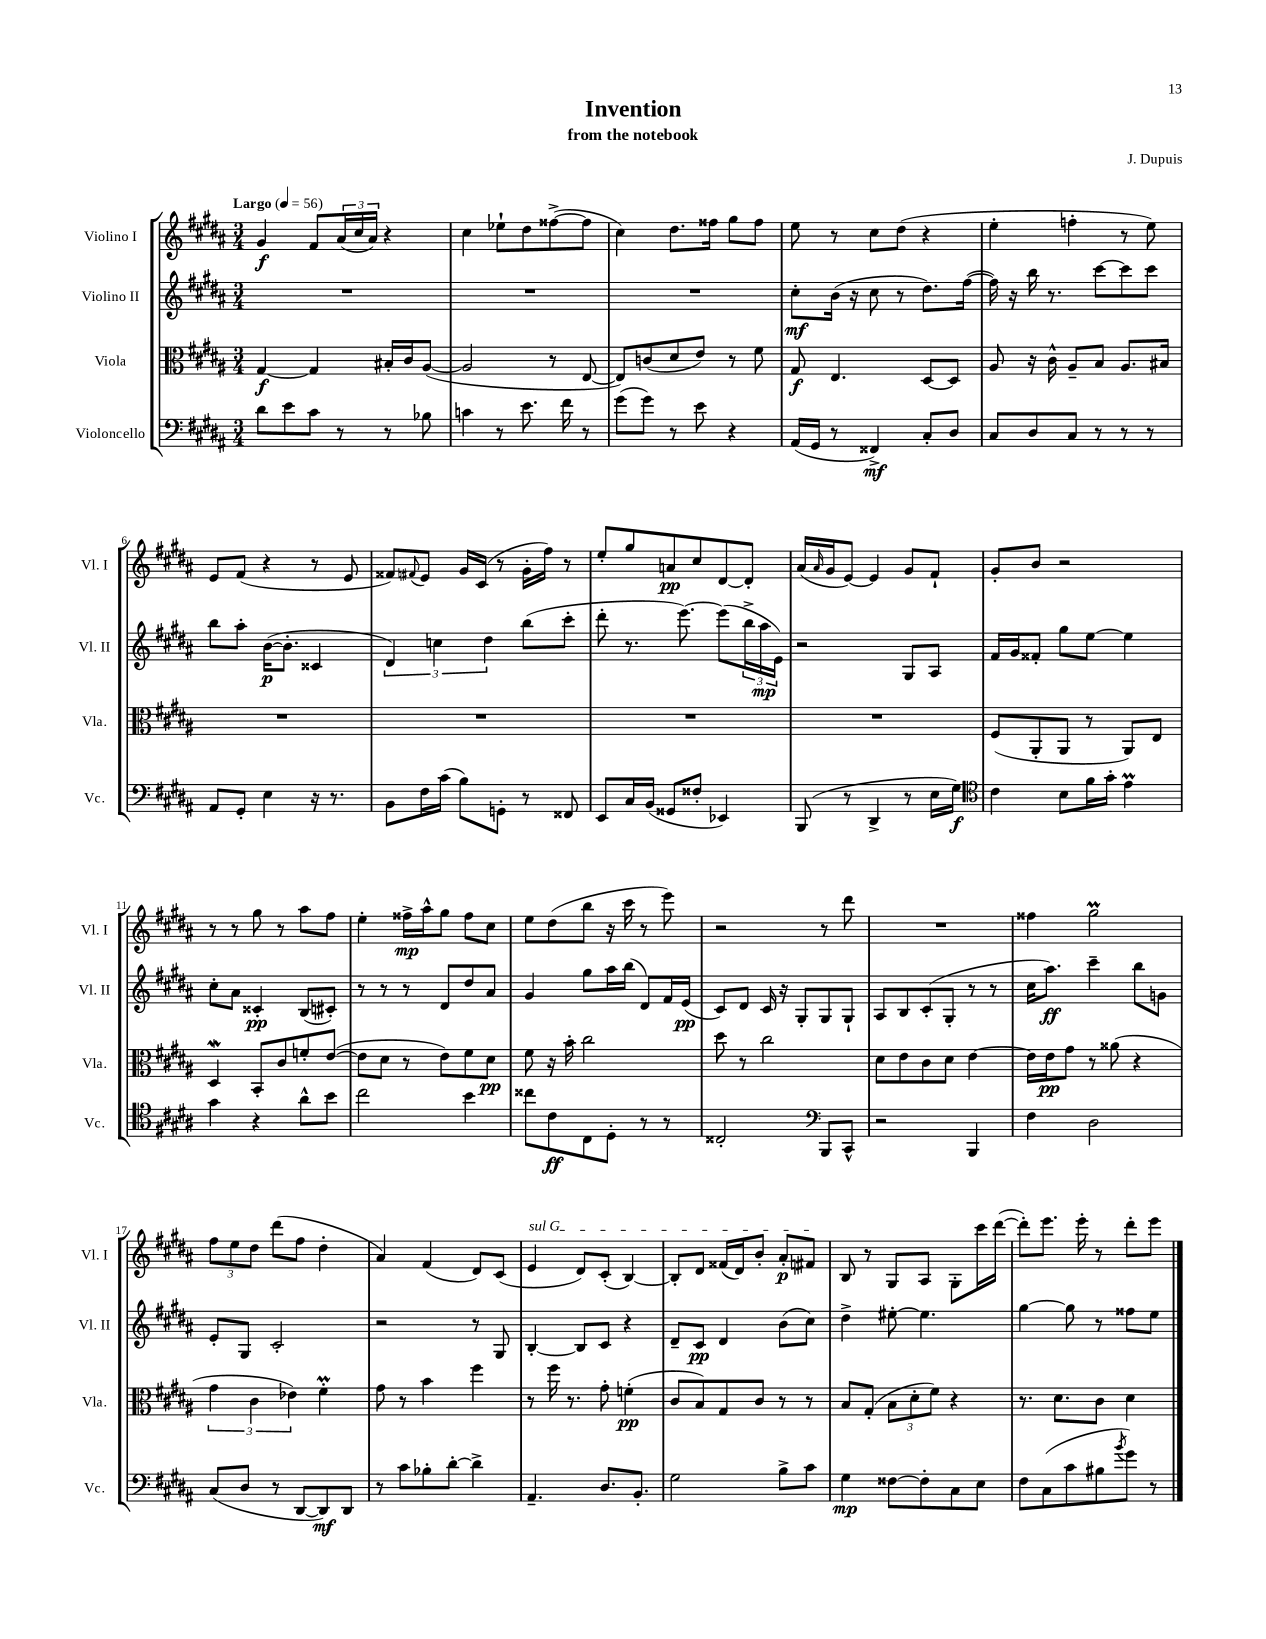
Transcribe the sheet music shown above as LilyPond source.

\header { title = "Invention" composer = "J. Dupuis" subtitle = "from the notebook" }
<<
\new StaffGroup <<
\new Staff = "s0" \with { instrumentName = "Violino I" shortInstrumentName = "Vl. I" } {
    \clef treble \key b \major \numericTimeSignature \time 3/4 \tempo "Largo" 4 = 56
    gis'4\f fis'8 \tuplet 3/2 { ais'16( cis''16 ais'16) } r4 |
    cis''4 ees''8-! dis''8 fisis''8~->( fisis''8 |
    cis''4) dis''8. fisis''16 gis''8 fisis''8 |
    e''8 r8 cis''8 dis''8( r4 |
    e''4-. f''4-. r8 e''8) |
    e'8 fis'8( r4 r8 e'8 |
    fisis'8) \appoggiatura { fis'8 } e'8 gis'16 cis'16( r8 gis'16-. fis''16) r8 |
    e''8-. gis''8 a'8\pp cis''8 dis'8~ dis'8-. |
    ais'16( \grace { ais'16 } gis'16 e'8~) e'4 gis'8 fis'8-! |
    gis'8-. b'8 r2 |
    r8 r8 gis''8 r8 ais''8 fis''8 |
    e''4-. fisis''16->\mp ais''16-^ gis''8 fisis''8 cis''8 |
    e''8 dis''8( b''8 r16 cis'''16 r8 e'''8) |
    r2 r8 dis'''8 |
    R2. |
    fisis''4 gis''2\prall |
    \tuplet 3/2 { fis''8 e''8 dis''8 } dis'''8( fis''8 dis''4-. |
    ais'4) fis'4( dis'8) cis'8( |
    \once \override TextSpanner.bound-details.left.text = \markup { \italic "sul G" } e'4\startTextSpan dis'8) cis'8-.( b4~) |
    b8-. dis'8 fisis'16( dis'16) b'8-. ais'8-.\p fis'8\stopTextSpan |
    b8 r8 gis8 ais8 gis8-. cis'''16 dis'''16~( |
    dis'''8-.) e'''8. e'''16-. r8 dis'''8-. e'''8 \bar "|." |
}
\new Staff = "s1" \with { instrumentName = "Violino II" shortInstrumentName = "Vl. II" } {
    \clef treble \key b \major \numericTimeSignature \time 3/4
    R2. |
    R2. |
    R2. |
    cis''8-.\mf b'16( r16 cis''8 r8 dis''8.) fis''16~( |
    fis''16) r16 b''16 r8. cis'''8~ cis'''8 cis'''8 |
    b''8 ais''8-. b'16~\p( b'8.-. cisis'4 |
    \tuplet 3/2 { dis'4) c''4 dis''4 } b''8( cis'''8-. |
    dis'''8-. r8. e'''8.~) e'''8( \tuplet 3/2 { b''16-> ais''16\mp e'16) } |
    r2 gis8 ais8 |
    fis'16 gis'16 fisis'8-. gis''8 e''8~ e''4 |
    cis''8-. ais'8 cisis'4-.\pp b8( cis'8-.) |
    r8 r8 r8 dis'8 dis''8 ais'8 |
    gis'4 gis''8 ais''16 b''16( dis'8) fis'16 e'16\pp( |
    cis'8) dis'8 cis'16 r16 gis8-. gis8 gis8-! |
    ais8 b8 cis'8-.( gis8-. r8 r8 |
    cis''16 ais''8.\ff) cis'''4-- b''8 g'8 |
    e'8-. gis8 cis'2-. |
    r2 r8 gis8 |
    b4~-. b8 cis'8 r4 |
    dis'8-- cis'8\pp dis'4 b'8( cis''8) |
    dis''4-> eis''8~-. eis''4. |
    gis''4~ gis''8 r8 fisis''8 e''8 \bar "|." |
}
\new Staff = "s2" \with { instrumentName = "Viola" shortInstrumentName = "Vla." } {
    \clef alto \key b \major \numericTimeSignature \time 3/4
    gis4~\f gis4 bis16-. cis'16 ais8~( |
    ais2 r8 e8~ |
    e8) c'8( dis'8 e'8) r8 fis'8 |
    gis8\f e4. dis8~ dis8 |
    ais8 r16 cis'16-^ ais8-- b8 ais8. bis16 |
    R2. |
    R2. |
    R2. |
    R2. |
    fis8( ais,8-. ais,8 r8 ais,8) e8 |
    dis4\mordent b,8-. cis'8 f'8-. e'8~( |
    e'8 dis'8 r8 e'8) fis'8 dis'8\pp |
    fis'8 r16 b'16-. cis''2 |
    dis''8 r8 cis''2 |
    dis'8 e'8 cis'8 dis'8 e'4~ |
    e'16 e'16\pp gis'8 r8 aisis'8( r4 |
    \tuplet 3/2 { gis'4 cis'4 ees'4) } fis'4-.\prall |
    gis'8 r8 b'4 fis''4 |
    r8 fis''16 r8. gis'8-. f'4-.\pp( |
    cis'8 b8) gis8 cis'8 r8 r8 |
    b8 gis8-.( \tuplet 3/2 { b8 dis'8-. fis'8) } r4 |
    r8. dis'8. cis'8 dis'4 \bar "|." |
}
\new Staff = "s3" \with { instrumentName = "Violoncello" shortInstrumentName = "Vc." } {
    \clef bass \key b \major \numericTimeSignature \time 3/4
    dis'8 e'8 cis'8 r8 r8 bes8 |
    c'4 r8 e'8. fis'16 r8 |
    gis'8( gis'8) r8 e'8 r4 |
    ais,16( gis,16 r8 fisis,4->\mf) cis8-. dis8 |
    cis8 dis8 cis8 r8 r8 r8 |
    ais,8 gis,8-. e4 r16 r8. |
    b,8 fis16 cis'16( b8) g,8-. r8 fisis,8 |
    e,8 cis16 b,16( gisis,8 fisis8-. ees,4) |
    b,,8( r8 dis,4-> r8 e16 gis16\f) |
    \clef tenor cis'4 b8 fis'16 gis'16-. e'4\prall |
    gis'4 r4 ais'8-^ b'8 |
    cis''2 b'4 |
    cisis''8 cis'8\ff cis8 dis8-. r8 r8 |
    cisis2-. \clef bass b,,8 cis,8-^ |
    r2 b,,4 |
    fis4 dis2 |
    cis8( dis8 r8 dis,8~ dis,8\mf) dis,8 |
    r8 cis'8 bes8-. dis'8~-. dis'4-> |
    ais,4.-- dis8. b,8.-. |
    gis2 b8-> cis'8 |
    gis4\mp fisis8~ fisis8-. cis8 e8 |
    fis8 cis8( cis'8 bis8 \acciaccatura { b'8 } gis'8) r8 \bar "|." |
}
>>
>>
